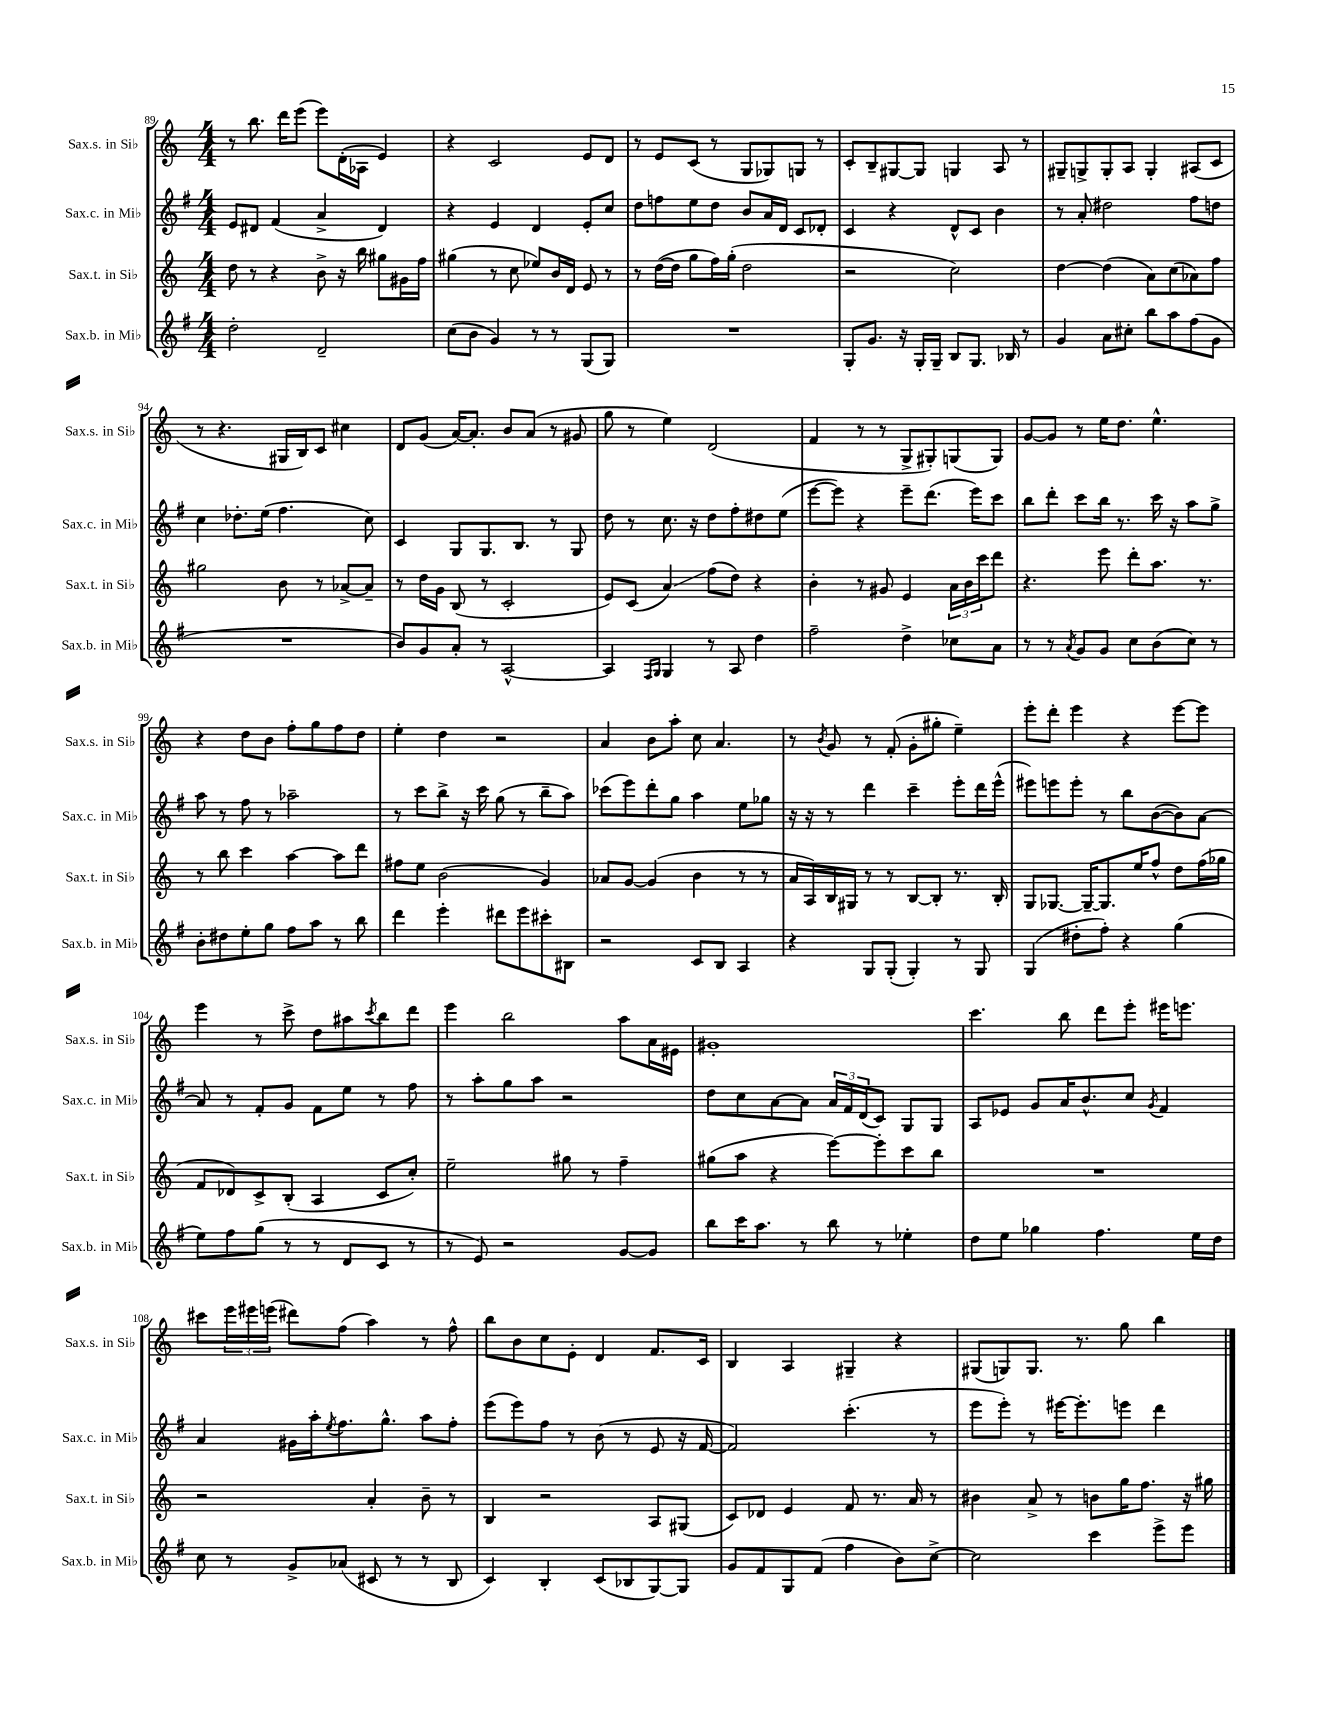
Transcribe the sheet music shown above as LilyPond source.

<<
\new StaffGroup <<
\new Staff = "s0" \with { instrumentName = "Sax.s. in Sib" shortInstrumentName = "Sax.s. in Sib" } {
    \clef treble \key c \major \numericTimeSignature \time 4/4
    r8 b''8. d'''16 e'''8( e'''8) d'16-.( aes16 e'4) |
    r4 c'2 e'8 d'8 |
    r8 e'8 c'8( r8 g8 ges8) g8 r8 |
    c'8-. b8-- gis8~ gis8 g4 a8 r8 |
    gis8-- g8-> g8-. a8 g4-. ais8( c'8 |
    r8 r4. gis16 b16) c'8 cis''4 |
    d'8 g'8( a'16~) a'8.-. b'8 a'8( r8 gis'8 |
    g''8 r8 e''4) d'2( |
    f'4 r8 r8 g8-> gis8-.) g8( g8) |
    g'8~ g'8 r8 e''16 d''8. e''4.-^ |
    r4 d''8 b'8 f''8-. g''8 f''8 d''8 |
    e''4-. d''4 r2 |
    a'4 b'8 a''8-. c''8 a'4. |
    r8 \acciaccatura { b'8 } g'8 r8 f'8-.( g'8-. gis''8-. e''4--) |
    e'''8-. d'''8-. e'''4 r4 e'''8~ e'''8 |
    e'''4 r8 c'''8-> d''8 ais''8 \acciaccatura { c'''8 } b''8 d'''8 |
    e'''4 b''2 a''8 a'16 eis'16 |
    gis'1-. |
    c'''4. b''8 d'''8 e'''8-. eis'''16 e'''8. |
    cis'''8 \tuplet 3/2 { e'''16 eis'''16 e'''16( } dis'''8) f''8( a''4) r8 f''8-^ |
    b''8 b'8 c''8 e'8-. d'4 f'8. c'16 |
    b4 a4 gis4-- r4 |
    gis8( g8) g8. r8. g''8 b''4 \bar "|." |
}
\new Staff = "s1" \with { instrumentName = "Sax.c. in Mib" shortInstrumentName = "Sax.c. in Mib" } {
    \clef treble \key g \major \numericTimeSignature \time 4/4
    e'8 dis'8 fis'4( a'4-> dis'4) |
    r4 e'4 d'4 e'8-. c''8 |
    d''8 f''8 e''8 d''8 b'8 a'16 d'16 c'8 des'8-. |
    c'4 r4 d'8-^ c'8 b'4 |
    r8 a'8-. dis''2 fis''8 d''8 |
    c''4 des''8.-. e''16( fis''4. c''8) |
    c'4 g8 g8. b8. r8 g8 |
    d''8 r8 c''8. r16 d''8 fis''8-. dis''8 e''8( |
    e'''8~ e'''8) r4 e'''8-- d'''8.( e'''16) c'''8 |
    b''8 d'''8-. c'''8 b''16 r8. c'''16 r16 a''8 g''8-> |
    a''8 r8 fis''8 r8 aes''2-- |
    r8 c'''8 b''8-> r16 c'''16 g''8( r8 b''8-- a''8) |
    ces'''8( e'''8) d'''8-. g''8 a''4 e''8 ges''8 |
    r16 r16 r8 d'''4 c'''4-- e'''8-. d'''16 e'''16-^( |
    eis'''8) e'''8 e'''8-. r8 b''8 b'8~( b'8) a'8~ |
    a'8 r8 fis'8-. g'8 fis'8 e''8 r8 fis''8 |
    r8 a''8-. g''8 a''8 r2 |
    d''8 c''8 a'8~ a'8 \tuplet 3/2 { a'16 fis'16 d'16( } c'8) g8 g8 |
    a8 ees'8 g'8 a'16 b'8.-^ c''8 \acciaccatura { g'8 } fis'4 |
    a'4 gis'16 a''16-. \acciaccatura { e''8 } fis''8. g''8.-^ a''8 fis''8-. |
    e'''8( e'''8) fis''8 r8 b'8( r8 e'8 r16 fis'16~ |
    fis'2) c'''4.-.( r8 |
    e'''8 e'''8-.) r8 eis'''16~ eis'''8.-. e'''8 d'''4 \bar "|." |
}
\new Staff = "s2" \with { instrumentName = "Sax.t. in Sib" shortInstrumentName = "Sax.t. in Sib" } {
    \clef treble \key c \major \numericTimeSignature \time 4/4
    d''8 r8 r4 b'8-> r16 b''16 gis''8 gis'16 f''16 |
    gis''4( r8 c''8 ees''8) b'16 d'16 e'8 r8 |
    r8 d''16~( d''16 g''8 f''16) g''16-.( d''2 |
    r2 c''2) |
    d''4~ d''4( a'8) c''8( aes'8) f''8 |
    gis''2 b'8 r8 aes'8~-> aes'8-- |
    r8 d''16 g'16 b8( r8 c'2-. |
    e'8) c'8( a'4\glissando) f''8( d''8) r4 |
    b'4-. r8 gis'8 e'4 \tuplet 3/2 { a'16 b'16 c'''16 } d'''8 |
    r4. e'''8 d'''8-. a''8. r8. |
    r8 b''8 c'''4 a''4~ a''8 d'''8 |
    fis''8 e''8 b'2( g'4) |
    aes'8 g'8~ g'4( b'4 r8 r8 |
    a'16 a16) b16 gis16 r8 r8 b8~ b8-. r8. b16-. |
    g8 ges8.~ ges16~-- ges8. e''16 f''8-^ d''8 f''16( ges''16 |
    f'8 des'8) c'8-> b8-.( a4 c'8 c''8-.) |
    e''2-- gis''8 r8 f''4-- |
    gis''8( a''8 r4 e'''8~) e'''8-. c'''8 b''8 |
    R1 |
    r2 a'4-. b'8-- r8 |
    b4 r2 a8 gis8( |
    c'8) des'8 e'4 f'8 r8. a'16 r8 |
    bis'4 a'8-> r8 b'8 g''16 f''8. r16 gis''16 \bar "|." |
}
\new Staff = "s3" \with { instrumentName = "Sax.b. in Mib" shortInstrumentName = "Sax.b. in Mib" } {
    \clef treble \key g \major \numericTimeSignature \time 4/4
    d''2-. d'2-- |
    c''8( b'8 g'4) r8 r8 g8( g8) |
    R1 |
    g8-. g'8. r16 g16-. g16-- b8 g8. bes16 r8 |
    g'4 a'8 cis''8-. b''8 a''8 fis''8( g'8 |
    R1 |
    b'8) g'8 a'8-. r8 a2~-^ |
    a4 \grace { fis16 g16 } g4 r8 a8 d''4 |
    fis''2-- d''4-> ces''8 a'8 |
    r8 r8 \acciaccatura { a'8 } g'8 g'8 c''8 b'8( c''8) r8 |
    b'8-. dis''8 e''8-. g''8 fis''8 a''8 r8 b''8 |
    d'''4 e'''4-. dis'''8 e'''8 cis'''8-. bis8 |
    r2 c'8 b8 a4 |
    r4 g8 g8-.( g4-.) r8 g8 |
    g4( dis''8-. fis''8-.) r4 g''4( |
    e''8) fis''8 g''8( r8 r8 d'8 c'8 r8 |
    r8 e'8) r2 g'8~ g'8 |
    b''8 c'''16 a''8. r8 b''8 r8 ees''4-. |
    d''8 e''8 ges''4 fis''4. e''16 d''16 |
    c''8 r8 g'8-> aes'8( cis'8 r8 r8 b8 |
    c'4) b4-. c'8( bes8 g8~) g8 |
    g'8 fis'8 g8 fis'8( fis''4 b'8) c''8~-> |
    c''2 c'''4 e'''8-> e'''8 \bar "|." |
}
>>
>>
\layout { \context { \Score currentBarNumber = #89 } }
